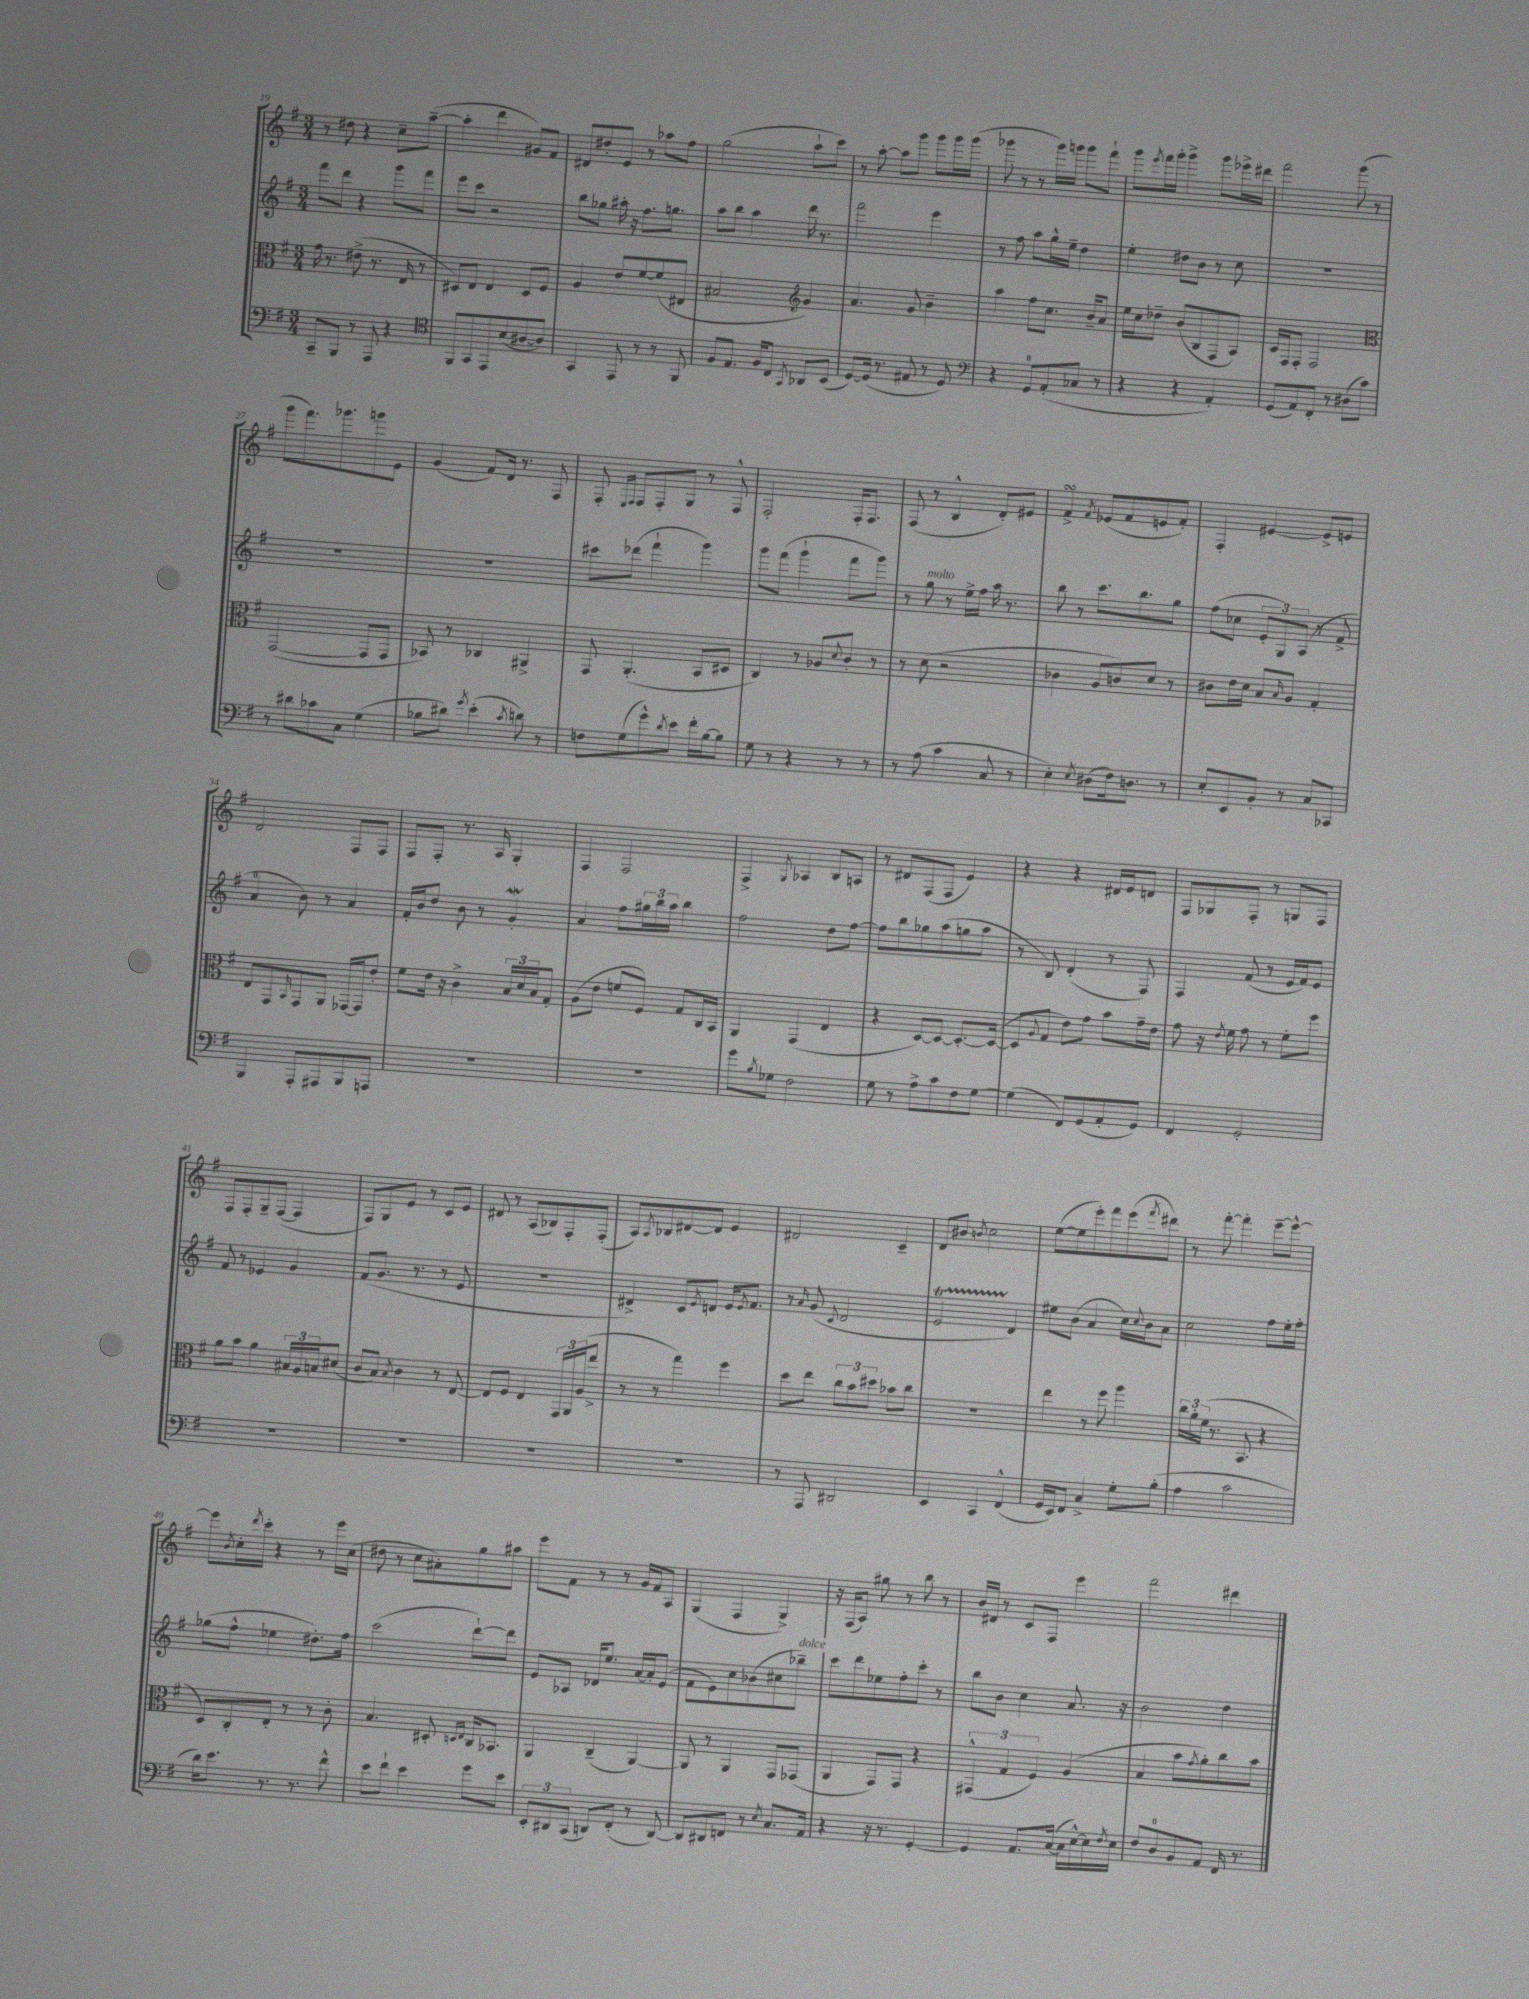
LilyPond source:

<<
\new StaffGroup <<
\new Staff = "s0" {
    \clef treble \key g \major \numericTimeSignature \time 3/4
    r8 dis''8 r4 c''8-- a''8~--( |
    a''4-. d'''4 gis'8) fis'8 |
    dis'8 dis''8-. e'8 r8 aes''8 fis''8 |
    g''2( a''8-! c'''8) |
    r8 a''8~-. a''8 g'''8 g'''8 g'''16 g'''16( |
    ges'''8 r8 r8 ges'''16) g'''16 g'''8 fis'''8-! |
    g'''8 \acciaccatura { e'''8 } fis'''16 g'''16-. g'''4-> g'''8 ees'''16-> dis'''16 |
    fis'''2 g'''8( r8 |
    g'''8 fis'''8.) ges'''8. g'''8 e'8 |
    g'4( fis'8) d'16 r8. fis8 |
    fis8-. \grace { e16 fis16 } fis8 fis8-. g8 r8 fis8-^ |
    fis2-. fis16-. fis8. |
    fis8( r8 b4-^ d'8-.) eis'8 |
    fis'4->\turn \acciaccatura { fis'8 } ees'8( fis'8 e'8 fis'8-.) |
    fis4-. eis'4~ eis'8-> e'8 |
    d'2 fis8 fis8 |
    fis8 fis8-. r8. a16 g4-. |
    fis4 fis2 |
    fis4-> \acciaccatura { g8 } aes4 b8 a8 |
    r8 dis'8 fis8( fis8 e'4) |
    r4 r4 dis'16 e'16 d'8 |
    fis8 ges8 fis8-. r8 g8 fis8 |
    fis8 fis8-. g8-- fis8~( fis4 |
    fis8) g8 e'8 r8 c'8 e'8 |
    dis'8 r8 a8( bes8) fis8-. fis8-.( |
    a8) \acciaccatura { a8 } bes8 dis'8~ dis'8 e'4 |
    dis'2 c'4-- |
    d'8 bis'8 \acciaccatura { b'8 } c''2 |
    e''8~( e''8 e'''8-.) fis'''8 e'''8( \acciaccatura { fis'''8 } dis'''8) |
    r8 fis'''8~-. fis'''4-. e'''8~-- e'''8~-^ |
    e'''8 \acciaccatura { b'8 } c''16-. \acciaccatura { d'''8 } c'''16-. r4 r8 e'''16 c''16( |
    dis''8 r8 c''8 ais'8-.) g''8 ais''8 |
    e'''8 fis'8 r8 r8 g'16 fis'16 a8 |
    g4( fis4 g4->) |
    r16 fis16( a8) gis''8 r8 b''8 r8 |
    b'16 dis'16 r8 c'8 fis8 e'''4 |
    fis'''2 dis'''4 \bar "|." |
}
\new Staff = "s1" {
    \clef treble \key g \major \numericTimeSignature \time 3/4
    fis'''8 d'''8 r4 g'''8 fis'''8 |
    e'''8 c'''8 r2 |
    b''8 ges''8 ais''16-. r16 fis''8. g''8. |
    a''8 b''8 a''4 d'''16 r8. |
    fis'''2 e'''4 |
    r8 fis''8 a''8 g''16-^ e''16-- d''4 |
    e''4-. dis''8 b'8 r8 c''8 |
    R2. |
    R2. |
    R2. |
    cis'''8 des'''8( fis'''4-! g'''4) |
    g'''8 fis'''8( g'''4-! fis'''8 g'''8) |
    r8 g''8^\markup { \italic "molto" } r8 e''16-> fis''16 a''16 r8. |
    b''8 r8 c'''8. b''8. g''8 |
    fis''8( ces''8 \tuplet 3/2 { e'8-. g8) a8( } r8 fis'8-> |
    a'4-0 b'8) r8 a'4 |
    fis'16-. b'16 d''8 b'8 r8 g'4-.\mordent |
    a'4 fis''8 \tuplet 3/2 { gis''16 b''16 a''16 } b''4 |
    fis''2 d''8 fis''8~ |
    fis''8 b''8 ges''8 a''8( g''8 a''8 |
    r8 b8) d'4-.( r8 fis8) |
    fis4 fis'8( r8 e'16 fis'16) e'8 |
    fis'8 r8 ees'4 g'4 |
    fis'8( g'8. r8. r8 e'8 |
    R2. |
    dis'4->) c'8 \acciaccatura { e'8 } d'8 e'16 \acciaccatura { e'8 } fis'8. |
    r8 \grace { a'16 } g'8( \appoggiatura { c'8 } d'2 |
    e'2\startTrillSpan d'4\stopTrillSpan) |
    eis''8 b'8( a'4 c''16) \appoggiatura { c''8 } b'16 a'8 |
    c''2 fis''8 e''16-. fis''16-. |
    ges''8( fis''8-^ ees''4 dis''8.-.) fis''16 |
    c'''2( d'''8~-!) d'''8 |
    e'8 aes8 des'16 e''8. a'16~ a'16-. e'8( |
    fis'8 e'8) c''8 bes'8( cis''8 bes''8--^\markup { \italic "dolce" }) |
    c'''8 d'''8 ees''8 fis''8-. c'''8-. r8 |
    b''8 b'8 c''4 a'8. r16 |
    b'2 d''4 \bar "|." |
}
\new Staff = "s2" {
    \clef alto \key g \major \numericTimeSignature \time 3/4
    g'16 r8. eis'8->( r8. e16 r8 |
    dis8) e8 e4 dis8 fis8 |
    a4 e'8 fis'8~ fis'8( eis8 |
    bis2 \clef treble g'4) |
    a'4. g'8 b'4-- |
    a''4 fis''8 c''8. b'16-- a'8 |
    e''16 c''16 des''8-- b'8( b8 fis8 a8) |
    c'16 fis16 fis8-. fis2 |
    \clef alto g,2~( g,8 g,8 |
    bes,8) r8 ces4 ais,4-> |
    g,8 a,4.-.( b,8 dis8 |
    c4) r8 aes8 \appoggiatura { d'8 } c'8-. r8 |
    r8 d'8( r2 |
    ces'4 a8 c'8) d'8 r8 |
    cis'8 e'16 d'16 b8 \grace { b16 } a8 g4-. |
    e8 g,8 \grace { b,16 } g,8 a,8 ges,16~ ges,16 e'8-. |
    fis'8 e'16 r16 c'4-> \tuplet 3/2 { b16 d'16 b16 } g8-. |
    a8( e'8 f'8 fis8) g8 c16 b,16 |
    a,4 g,4( e4 |
    r4 d8~) d8~ d8.~-. d16~( |
    d8 \appoggiatura { a8 } g8 e'8) g'8 b'8 g'16-- e'16 |
    g'8 r16 \acciaccatura { e'8 } fis'16 g'8 r8 fis'8-. fis''8 |
    a'8 b'8 a'4 \tuplet 3/2 { bis16 a16 b16 } dis'8( |
    c'8 b8) \acciaccatura { b8 } c'4 r8 e8~ |
    e8 fis8 e4 \tuplet 3/2 { g,16 a,16 a16( } e''8-> |
    r8 r8 g''4) fis''4 |
    d''8 e''8 \tuplet 3/2 { c''8 b'8 dis''8 } bes'8 c''8 |
    R2. |
    e''4 r8 fis''8 a''4 |
    \tuplet 3/2 { c''16 a'16-. fis'16( } r8. b,8. r4 |
    d8) c8-. e8-. r8 r8 c'8-. |
    b4. dis8-. \grace { d16 e16 } c16 bes,8. |
    a,4 c4--( a,4~) |
    a,8 r8 a,4 g,8 ges,8( |
    a,4 g,8) g,8 r4 |
    \tuplet 3/2 { gis,4-^( g4 fis4) } a4( |
    b4 b'8 \acciaccatura { g'8 } a'8-.) c''8 b'8 \bar "|." |
}
\new Staff = "s3" {
    \clef bass \key g \major \numericTimeSignature \time 3/4
    c,8-- b,,8 r8 a,,8 r4 |
    \clef tenor fis,8 g,8 e,8 b8( ais8~ ais8) |
    g,4 e,8 r8 r8 fis,8 |
    fis8 e8. fis16 c8 \acciaccatura { g,8 } aes,8 b,8( |
    d8~) d16( r8. eis8 r8 d8) |
    \clef bass r4 g,8-0 a,8-.( ces8 r8 |
    r4 r4 a,4-.) |
    g,8( a,8) fis,8-. r8 dis8( c'8) |
    r8 dis'8 ces'8 c8 g4( |
    bes8 dis'8) \acciaccatura { g'8 } e'4-.( \acciaccatura { c'8 } d'8) r8 |
    f8 g8( g'8-^) \acciaccatura { d'8 } e'8 fis'16-. b16~ b8 |
    g8 r8 r4 r8 r8 |
    r8 a8( c'4 c8 r8 |
    e4-.) \acciaccatura { e8 } dis8( fis16) d8. r8 |
    e8-. e,8 b,8-. r8 c8 ces,8 |
    b,,4 a,,8-. ais,,8 b,,8 a,,8 |
    R2. |
    R2. |
    g'8 \acciaccatura { b8 } ges8 fis2 |
    g8 r8 a8-> c'8 fis8 g8~ |
    g4( fis,8) g,8( a,8-. g,8) |
    fis,4 g,2-. |
    R2. |
    R2. |
    R2. |
    R2. |
    r8 a,,8 dis,2 |
    e,4 c,4 fis,4-^( |
    g,16 e,16) fis,8 c4-> g8-. b8-.( |
    a4 c'2 |
    d'16) e'8. r8. r8. fis'8-^ |
    e'8 fis'8-! e'4 g'8 e'8 |
    \tuplet 3/2 { e,8-. dis,8 c,8( } d,8) fis,8-.( r8 d,8~) |
    d,8 dis,8 f,8 r8 \acciaccatura { e8 } c8. a,16 |
    r4 r16 r8. g,4~-. |
    g,4 a,8. c16~( c16 e16~-^) e16 \acciaccatura { fis8 } e16 |
    fis8 d8-0 b,8 a,8 fis,16 r8. \bar "|." |
}
>>
>>
\layout { \context { \Score currentBarNumber = #19 } }
